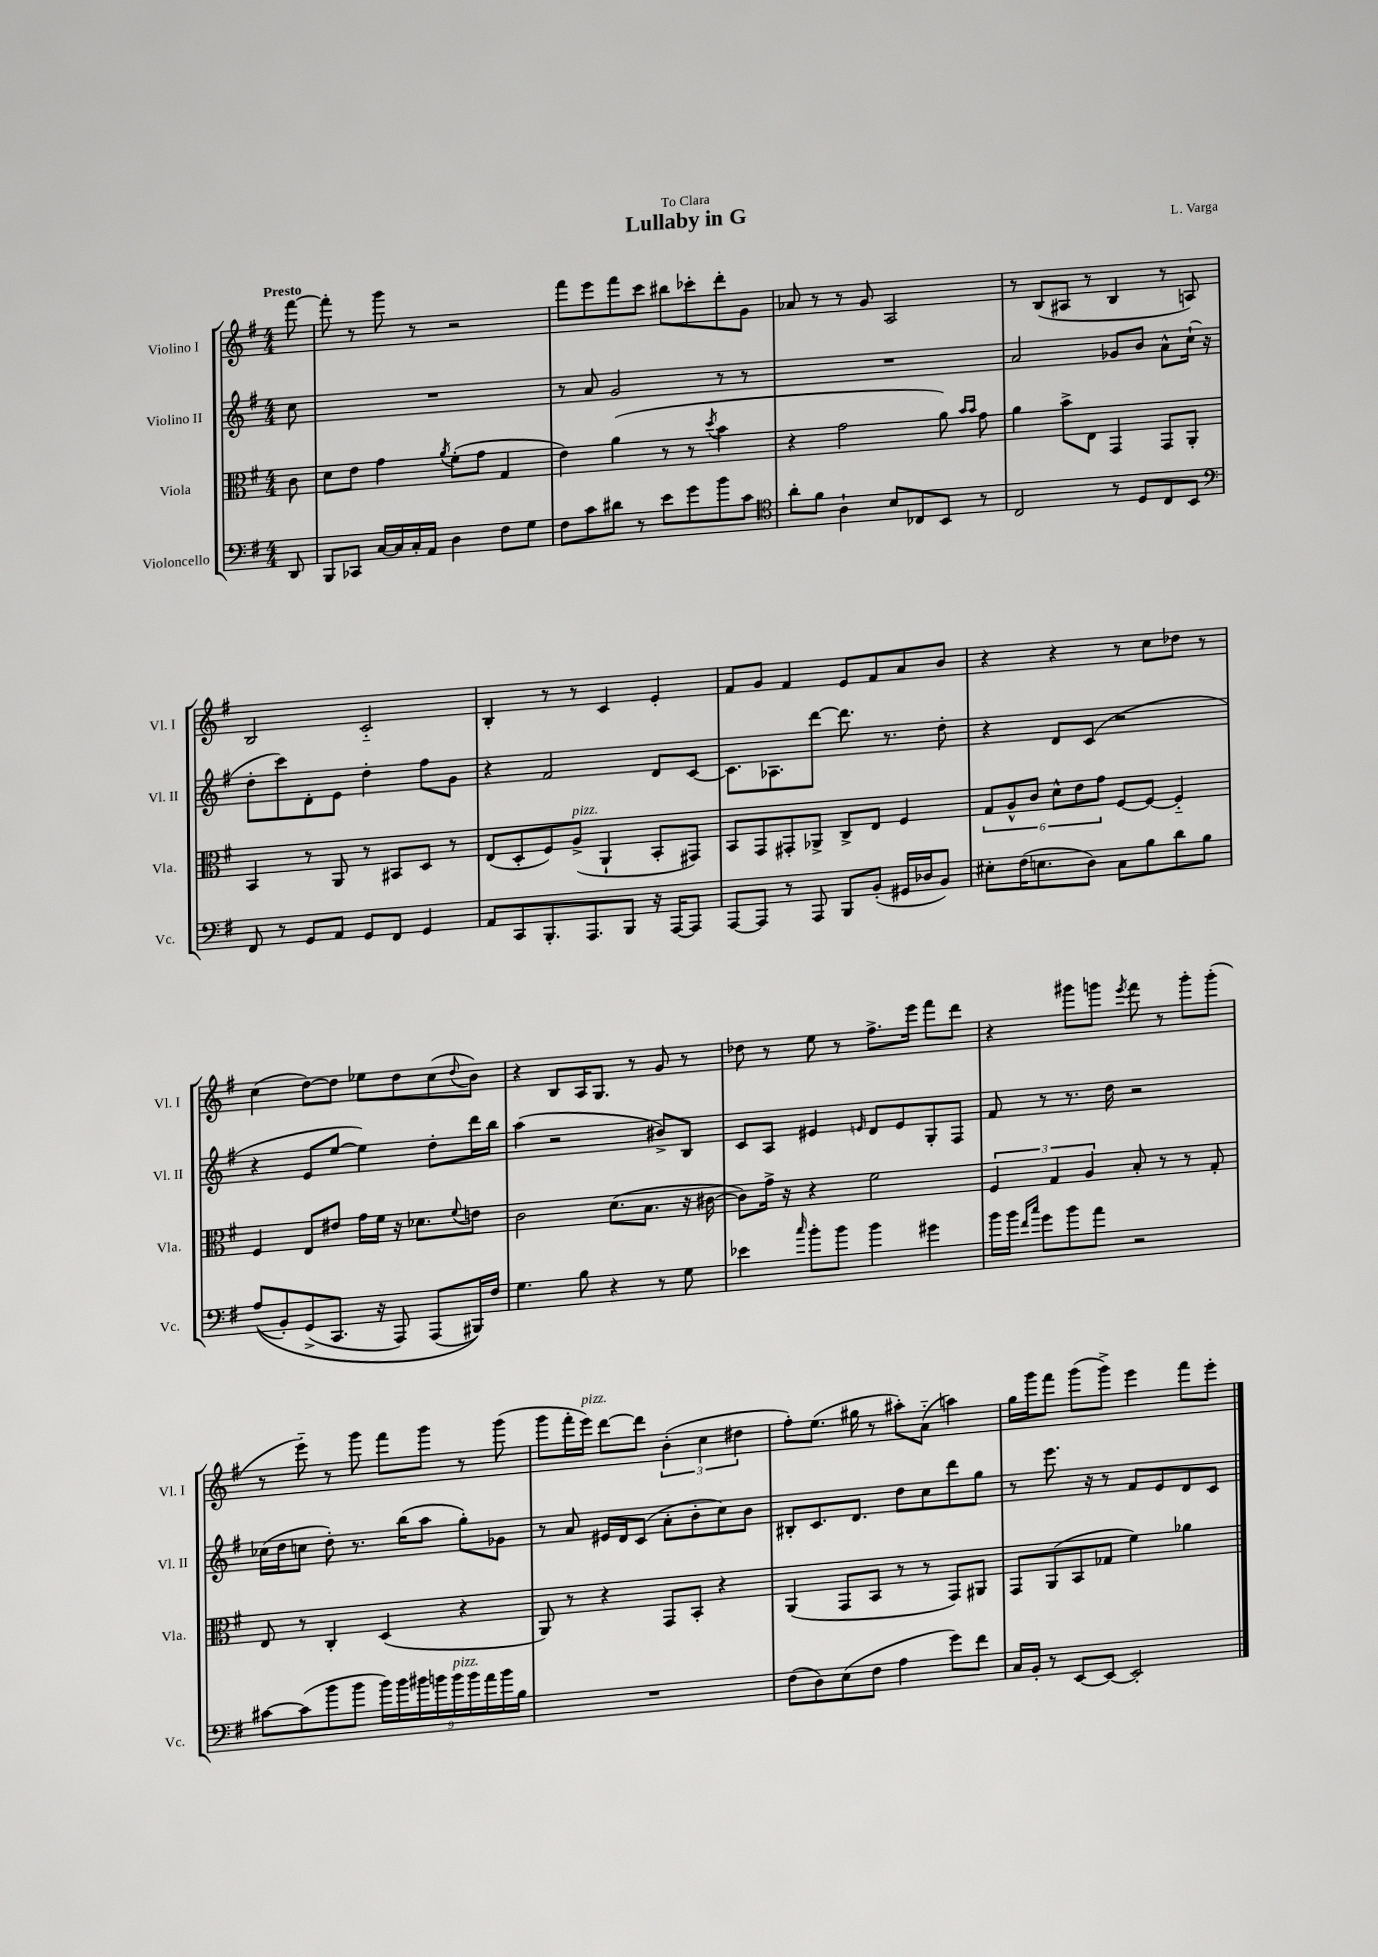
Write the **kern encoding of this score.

**kern	**kern	**kern	**kern
*part4	*part3	*part2	*part1
*staff4	*staff3	*staff2	*staff1
*I"Violoncello	*I"Viola	*I"Violino II	*I"Violino I
*I'Vc.	*I'Vla.	*I'Vl. II	*I'Vl. I
*clefF4	*clefC3	*clefG2	*clefG2
*k[f#]	*k[f#]	*k[f#]	*k[f#]
*M4/4	*M4/4	*M4/4	*M4/4
=	=	=	=
!	!	!	!LO:TX:a:B:t=Presto
8DD/	8c\	8cc\	[8fff#\
=1	=1	=1	=1
8BBB/L	8d\L	1r	8fff#'\]
8CC-X/J	8e\J	.	8r
[16C/LL	4g\	.	8ggg\
16C/]	.	.	.
16C'/	.	.	8r
16AA/JJ	.	.	.
.	8qa/	.	.
4D\	(8f#'\L	.	2r
.	8g\J	.	.
8F#\L	4G/	.	.
8G\J	.	.	.
=2	=2	=2	=2
8F#\L	4e\)	8r	8fff#\L
8c\	.	8a/	8eee\
8d#X\J	(4a\	2g/	8fff#\
8r	.	.	8ccc\J
8e\L	8r	.	8bb#X\L
8g\	8r	.	8ccc-X'\
.	8qdd/	.	.
8b\	4b\	8r	8ddd'\
8c\J	.	8r	8g\J
=3	=3	=3	=3
*clefC4	*	*	*
8a'\L	4r	1r	8a-X/
8f#\J	.	.	8r
4A`\	2g\	.	8r
.	.	.	8g/
8B/L	.	.	2A/
8C-X/	.	.	.
8BB/J	8a\)	.	.
.	16qqb/LL	.	.
.	16qqb/JJ	.	.
8r	8g\	.	.
=4	=4	=4	=4
2C/	4a\	2a/	8r
.	.	.	(8B/L
.	8b^\L	.	8A#X/J
.	8E\J	.	8r
8r	4GG/	8g-X/L	4B/
8D/L	.	8b/J	.
8C/	8GG/L	8a^^\L	8r
8BB/J	8AA'/J	(16cc`\Jk	8An/)
.	.	16r	.
!!LO:LB:g=z
=5	=5	=5	=5
*clefF4	*	*	*
8FF#/	4BB/	8dd'\L	2B/
8r	.	8ccc\)	.
8GG/L	8r	8d'\	.
8AA/J	8AA/	8e\J	.
8GG/L	8r	4dd'\	2c/
8FF#/J	8BB#X/L	.	.
4GG/	8D/J	8ff#\L	.
.	8r	8g\J	.
=6	=6	=6	=6
8AA/L	(8E/L	4r	4B'/
8CC/	8D'/	.	.
8.BBB'/	8F#/)	2f#/	8r
!	!LO:TX:a:i:t=pizz.	!	!
.	(8A^/J	.	8r
8.AAA/	.	.	.
.	4AA`/	.	4c/
8BBB/J	.	.	.
16r	8BB'/L	8d/L	4e'/
[16AAA/KL	.	.	.
8AAA/J]	8GG#X/J)	[8c/J	.
=7	=7	=7	=7
[8AAA/L	8BB/L	8.c\L]	8f#/L
8AAA/J]	8GG/	.	8g/J
.	.	8.A-X\	.
8r	8GG#X'/	.	4f#/
8AAA/	8AA-X^/J	[8ddd\J	.
8BBB/L	8C^/L	8.ddd\]	8e/L
(8BB'/J	8E/J	.	8f#/
.	.	8.r	.
16GG#X/LL	4F#/	.	8a/
16D-X/J	.	.	.
8BB/J)	.	8dd'\	8b/J
=8	=8	=8	=8
8E#X'\L	12G/L	4r	4r
.	12A^^/	.	.
(16F#\K	.	.	.
.	12c/J	.	.
8.En\	.	.	.
.	12d^^\L	8d/L	4r
.	12e\	.	.
8D\J)	.	(8c/J	.
.	12g\J	.	.
8C\L	[8F#/L	2r	8r
8B\	8F#/J_	.	8cc\L
8d\	4F#/]	.	8dd-X\J
8B\J	.	.	8r
!!LO:LB:g=z
=9	=9	=9	=9
((8A/L	4F#/	4r	(4cc\
8BB'/)	.	.	.
(8GG^/	8E/L	8e/L	[8dd\L)
8.CC/J	8e#X/J	[8ee/J	8dd\J]
.	16g\LL	4ee\])	8ee-X\L
16r	16f#\JJ	.	.
8AAA/)	16r	.	8dd\
.	8.d-X\L	.	.
(8AAA/L	.	8dd'\L	(8cc\
.	8qqf#/	.	8qqdd/
16BBB#X/L))	8en\J	16ddd\L	8b\J)
16F#/JJ	.	16bb\JJ	.
=10	=10	=10	=10
4.G\	2c\	(4aa\	4r
.	.	2r	8B/L
8B\	.	.	16A/K
.	.	.	8.G/J
4r	(8.d\L	.	.
.	.	.	8r
.	8.B\J	.	.
8r	.	8b#X^/L)	8g/
8G\	16r	8B/J	8r
.	[16c#X\	.	.
=11	=11	=11	=11
4e-X\	8c#\L])	8c/L	8dd-X\
.	16g^\Jk	8A/J	8r
.	16r	.	.
16qqcc/	.	.	.
8b'\L	4r	4e#X/	8ee\
8b\J	.	.	8r
.	.	16qqen/	.
4b\	2f#\	8d/L	8.ff#^\L
.	.	8e/	.
.	.	.	16eee\Jk
4g#X\	.	8G'/	8fff#\L
.	.	8F#/J	8ddd\J
=12	=12	=12	=12
16b\LL	6F#/	8f#/	4r
16b\JJ	.	.	.
16qqf#/LL	.	.	.
16qqcc/JJ	.	.	.
8g\L	.	8r	.
.	6G/	.	.
8b\	.	8.r	8ggg#X\L
.	6A/	.	.
8a\J	.	.	8gggn\J
.	.	16dd\	.
.	.	.	8qeee/
2r	8B'/	2r	8fff#\
.	8r	.	8r
.	8r	.	8ggg'\L
.	8G'/	.	(8ggg'\J
!!LO:LB:g=z
=13	=13	=13	=13
[8c#X\L	8E/	(16cc-X\LL	8r
.	.	16dd\J	.
(8c#\]	8r	8ccn\J	8eee\)
8b\	4C'/	8dd'\)	8r
8b\J	.	8.r	8ggg\
18b\LL)	(4D/	.	8fff#\L
18b\	.	.	.
.	.	(16bb\KL	.
18b#X\	.	.	.
.	.	8aa\J	8ggg\J
18bn\	.	.	.
!LO:TX:a:i:t=pizz.	!	!	!
18b\	.	.	.
.	4r	8gg'\L)	8r
18b\	.	.	.
18a\	.	.	.
.	.	8g-X\J	(8ggg\
18b\	.	.	.
18B\JJ	.	.	.
=14	=14	=14	=14
1r	8AA/)	8r	8ggg\L
.	8r	8a/	16fff#'\L
!	!	!	!LO:TX:a:i:t=pizz.
.	.	.	16eee\JJ)
.	4r	16e#X/LL	[8ddd\L
.	.	16d/J	.
.	.	(8c/J	8ddd\J]
.	8GG/L	8a'\L	(6b'\
.	8BB'/J	8b'\	.
.	.	.	6cc\
.	4r	8cc\)	.
.	.	.	6dd#X\
.	.	8b\J	.
=15	=15	=15	=15
(8F#\L	(4AA/	8B#X'/L	8ff#'\L)
8D\)	.	8.c/	(8.ee\J
(8E\	8GG/L	.	.
.	.	8.d/J	16gg#X\
8F#\J	8BB/J	.	8r
4A\	8r	8dd\L	8aa#X'\L)
.	8r	8cc\	(8a\J
8g\L)	8GG/L)	8ddd\	4aan\)
8f#\J	8AA#X/J	8gg\J	.
=16	=16	=16	=16
16C/LL	8GG/L	8r	16gg\LL
16BB'/JJ	.	.	16ggg\J
8r	(8AA/	8.eee\	8fff#\J
[8EE/L	8BB/	.	(8ggg\L
.	.	16r	.
8EE/J_	8G-X/J	8r	8ggg^\J)
2EE'/]	4f#\)	8f#/L	4eee\
.	.	8e/	.
.	4a-X\	8d/	8fff#\L
.	.	8c/J	8eee'\J
==	==	==	==
*-	*-	*-	*-
